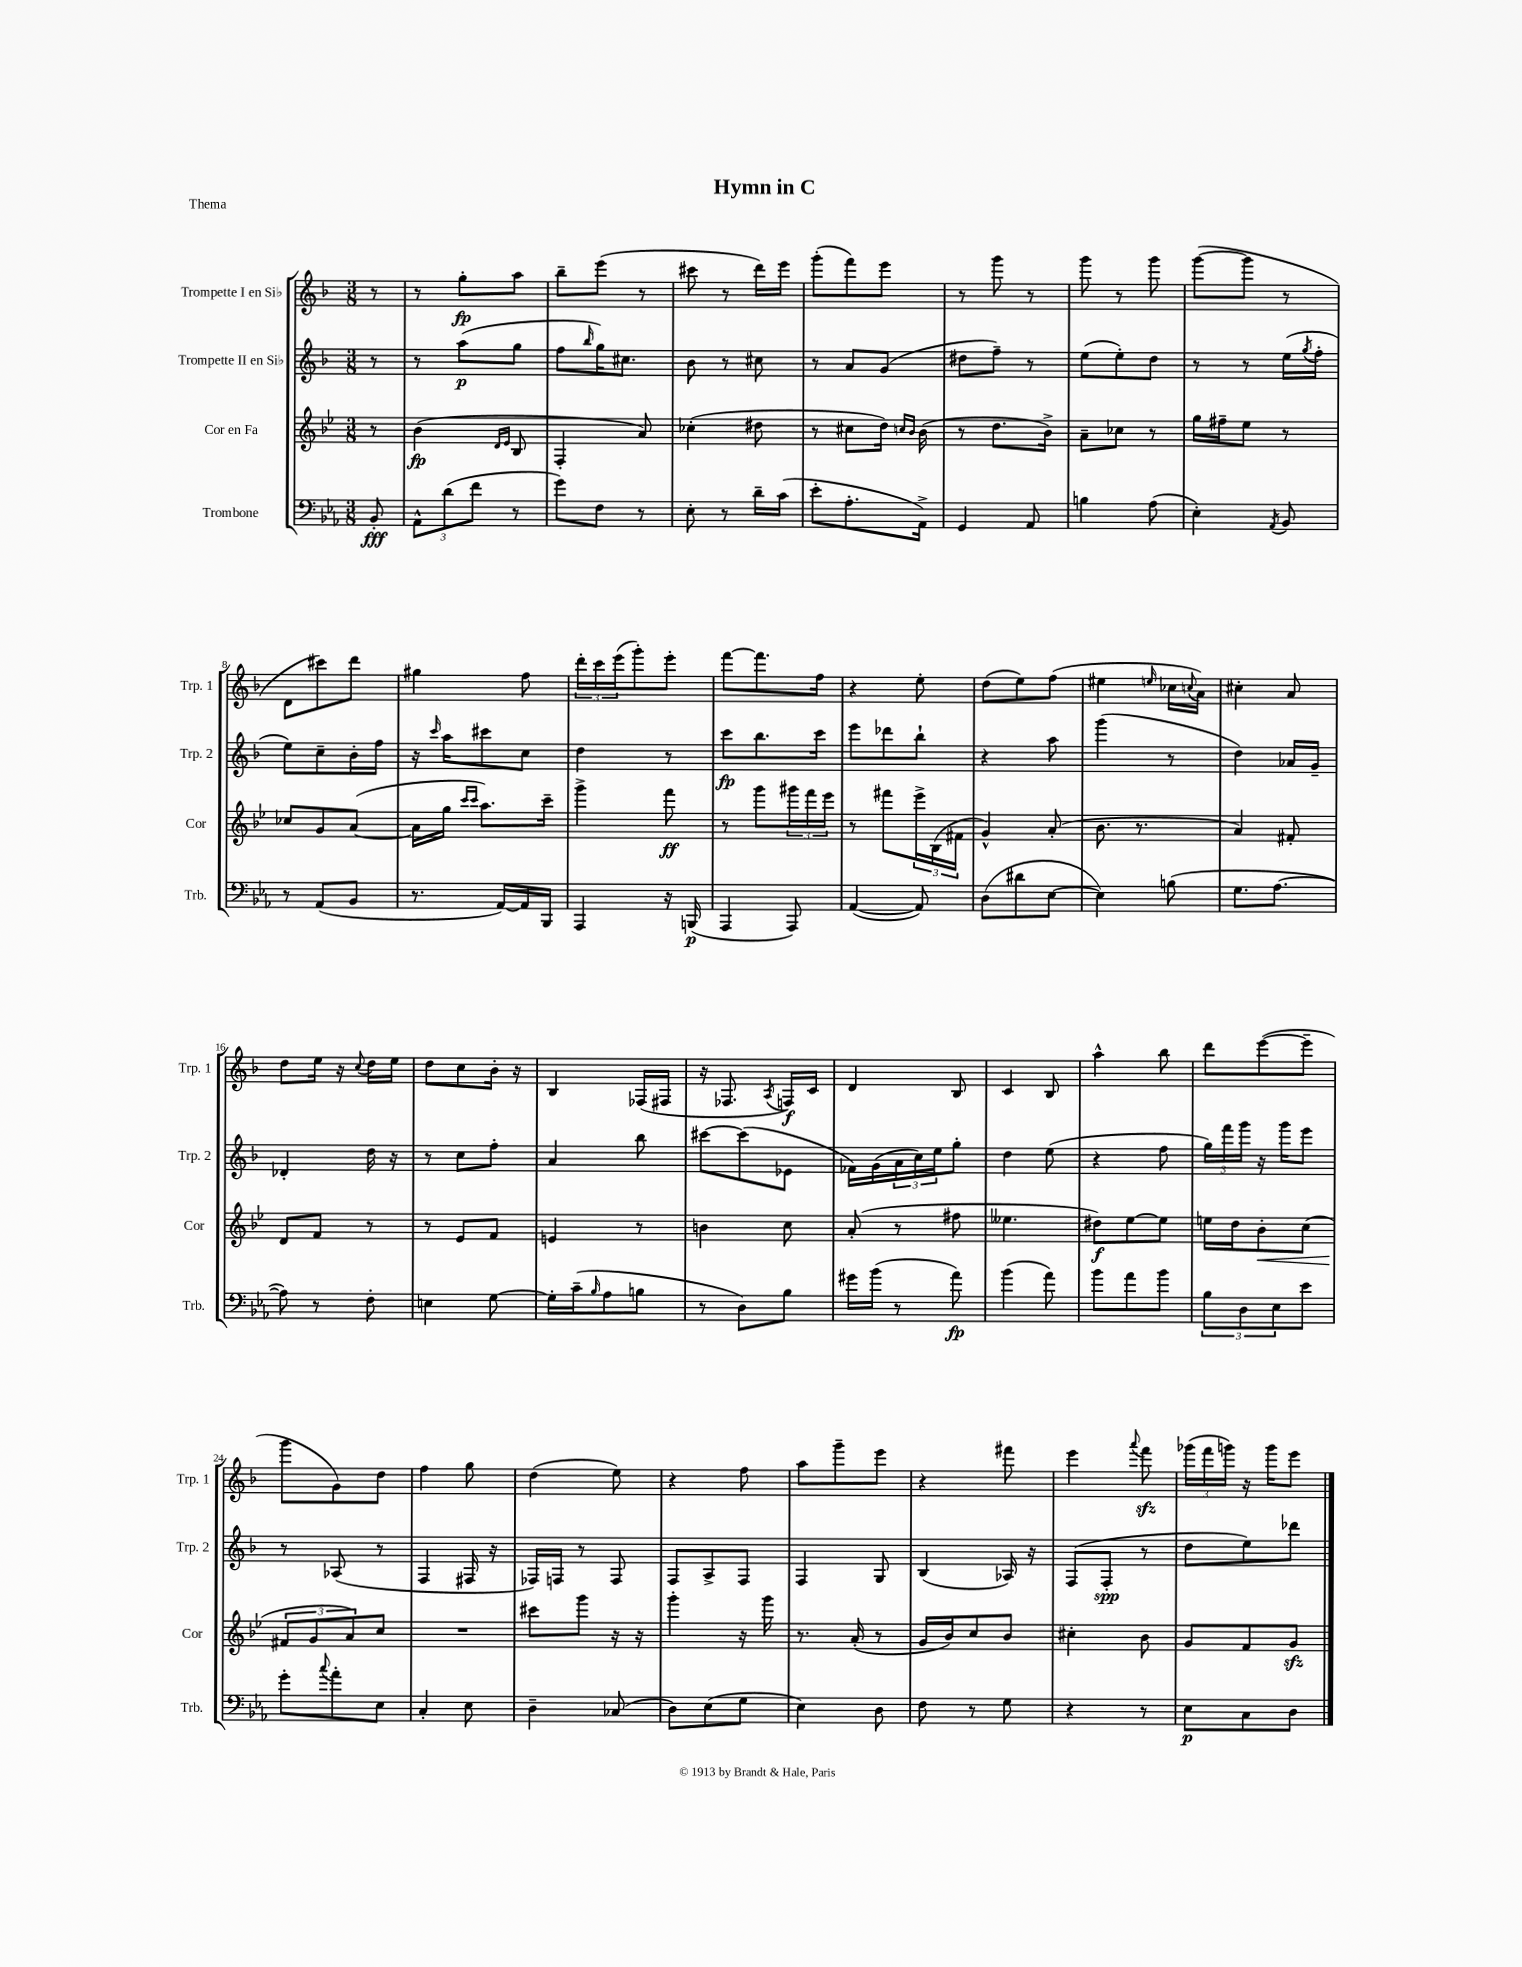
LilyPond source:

\header { title = "Hymn in C" piece = "Thema" }
<<
\new StaffGroup <<
\new Staff = "s0" \with { instrumentName = "Trompette I en Sib" shortInstrumentName = "Trp. 1" } {
    \clef treble \key f \major \numericTimeSignature \time 3/8 \partial 8
    r8 |
    r8 g''8-.\fp a''8 |
    bes''8-- e'''8( r8 |
    cis'''8 r8 d'''16) e'''16 |
    g'''8-.( f'''8) e'''8 |
    r8 g'''8 r8 |
    g'''8 r8 g'''8 |
    g'''8~( g'''8 r8 |
    d'8 cis'''8) d'''8 |
    gis''4 f''8 |
    \tuplet 3/2 { d'''16-. c'''16 e'''16( } g'''8-.) e'''8-. |
    f'''8~ f'''8. f''16 |
    r4 e''8-. |
    d''8( e''8) f''8( |
    eis''4 \grace { e''16 } ces''16 \appoggiatura { c''8 } a'16) |
    cis''4-. a'8 |
    d''8 e''16 r16 \appoggiatura { c''8 } d''16 e''16 |
    d''8 c''8 bes'16-. r16 |
    bes4 fes16( fis16 |
    r16 fes8. \acciaccatura { a8 } f16\f) c'16 |
    d'4 bes8 |
    c'4 bes8 |
    a''4-^ bes''8 |
    d'''8 e'''8~( e'''8-- |
    g'''8 g'8) d''8 |
    f''4 g''8 |
    d''4( e''8) |
    r4 f''8 |
    a''8 g'''8-- e'''8 |
    r4 fis'''8 |
    e'''4 \appoggiatura { a'''8 } f'''8\sfz |
    \tuplet 3/2 { ges'''16( f'''16 g'''16) } r16 g'''16 e'''8 \bar "|." |
}
\new Staff = "s1" \with { instrumentName = "Trompette II en Sib" shortInstrumentName = "Trp. 2" } {
    \clef treble \key f \major \numericTimeSignature \time 3/8 \partial 8
    r8 |
    r8 a''8\p( g''8 |
    f''8 \grace { bes''16 } g''16) cis''8. |
    bes'8 r8 cis''8 |
    r8 a'8 g'8( |
    dis''8 f''8--) r8 |
    e''8( e''8-.) d''8 |
    r8 r8 e''16( \acciaccatura { g''8 } f''16-. |
    e''8) c''8-- bes'16-. f''16 |
    r16 \grace { c'''16 } a''16 cis'''8 c''8 |
    d''4 r8 |
    c'''8\fp bes''8. c'''16 |
    e'''8 des'''8 bes''8-! |
    r4 a''8 |
    g'''4( r8 |
    d''4) aes'16 g'16-- |
    des'4-. d''16 r16 |
    r8 c''8 f''8-. |
    a'4 bes''8 |
    cis'''8~ cis'''8( ees'8 |
    fes'16) g'16( \tuplet 3/2 { a'16 c''16) e''16 } g''8-. |
    d''4 e''8( |
    r4 f''8 |
    \tuplet 3/2 { g''16) f'''16 g'''16 } r16 g'''16 e'''8 |
    r8 aes8( r8 |
    f4 fis16 r16 |
    fes16) f16 r8 f8 |
    f8 a8-> f8 |
    f4 g8 |
    bes4( aes16) r16 |
    f8( f8-.\spp r8 |
    d''8 e''8) des'''8 \bar "|." |
}
\new Staff = "s2" \with { instrumentName = "Cor en Fa" shortInstrumentName = "Cor" } {
    \clef treble \key bes \major \numericTimeSignature \time 3/8 \partial 8
    r8 |
    bes'4\fp( \grace { d'16 ees'16 } bes8 |
    f4-. a'8) |
    ces''4-.( dis''8 |
    r8 cis''8 d''16) \grace { c''16 bes'16 } bes'16( |
    r8 d''8. bes'16->) |
    a'8-- ces''8 r8 |
    g''16 fis''16-- ees''8 r8 |
    ces''8 g'8 a'8~( |
    a'16 g''16 \grace { c'''16 c'''16 } a''8.) c'''16-- |
    g'''4-> f'''8\ff |
    r8 g'''8 \tuplet 3/2 { gis'''16 f'''16 ees'''16 } |
    r8 fis'''8 \tuplet 3/2 { ees'''16-> bes16( fis'16 } |
    g'4-^) a'8-.( |
    bes'8. r8. |
    a'4) fis'8-. |
    d'8 f'8 r8 |
    r8 ees'8 f'8 |
    e'4 r8 |
    b'4 c''8 |
    a'8-.( r8 fis''8 |
    eeses''4. |
    dis''8\f) ees''8~ ees''8 |
    e''16 d''16 bes'8-.\< c''8( |
    \tuplet 3/2 { fis'8\! g'8 a'8) } c''8 |
    R4. |
    cis'''8 g'''8 r16 r16 |
    g'''4-. r16 g'''16 |
    r8. a'16-.( r8 |
    g'16 bes'16) c''8 bes'8 |
    cis''4-. bes'8 |
    g'8 f'8 g'8\sfz \bar "|." |
}
\new Staff = "s3" \with { instrumentName = "Trombone" shortInstrumentName = "Trb." } {
    \clef bass \key ees \major \numericTimeSignature \time 3/8 \partial 8
    bes,8-.\fff |
    \tuplet 3/2 { aes,8-^ d'8( f'8 } r8 |
    g'8) f8 r8 |
    ees8-. r8 d'16-- c'16( |
    ees'8-. aes8.-. aes,16->) |
    g,4 aes,8 |
    b4 aes8( |
    ees4-.) \acciaccatura { aes,8 } bes,8 |
    r8 aes,8( bes,8 |
    r8. aes,16~) aes,16 bes,,16 |
    aes,,4 r16 b,,16\p( |
    aes,,4 aes,,8) |
    aes,4~( aes,8) |
    d8( dis'8 ees8~ |
    ees4) b8( |
    g8. aes8.~ |
    aes8) r8 f8-. |
    e4 g8~ |
    g16-. c'16--( \grace { bes16 } aes8 b8 |
    r8 d8) bes8 |
    gis'16 bes'16( r8 aes'8\fp) |
    bes'4( aes'8) |
    bes'8 aes'8 bes'8 |
    \tuplet 3/2 { bes8 d8 ees8 } ees'8 |
    g'8-. \appoggiatura { c''8 } aes'8-. ees8 |
    c4-. ees8 |
    d4-- ces8( |
    d8) ees8( g8 |
    ees4) d8 |
    f8 r8 g8 |
    r4 r8 |
    ees8\p c8 d8 \bar "|." |
}
>>
>>
